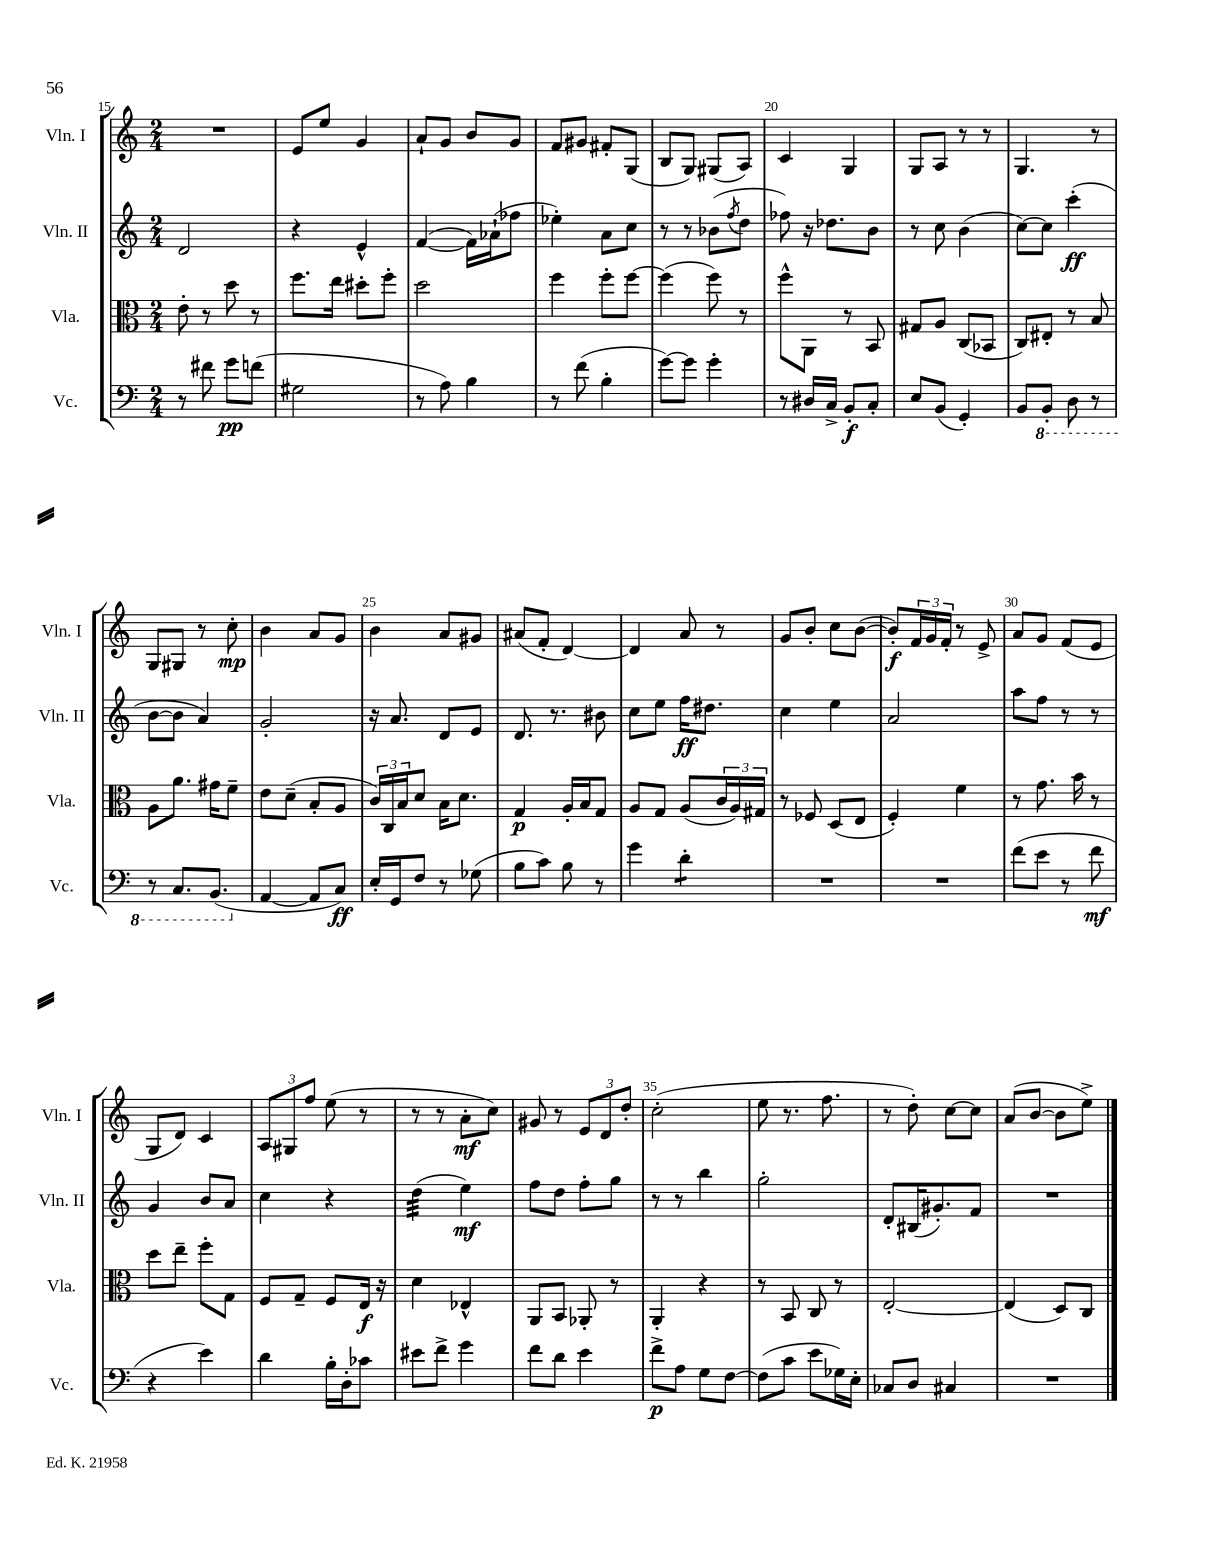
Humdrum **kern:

**kern	**kern	**kern	**kern
*staff4	*staff3	*staff2	*staff1
*clefF4	*clefC3	*clefG2	*clefG2
*k[]	*k[]	*k[]	*k[]
*M2/4	*M2/4	*M2/4	*M2/4
8r	8e'\	2d/	2r
8f#\	8r	.	.
8g\L	8dd\	.	.
(8f\J	8r	.	.
=	=	=	=
2G#\	8.ff\L	4r	8e/L
.	.	.	8ee/J
.	16ee\Jk	.	.
.	8dd#'\L	4e^^/	4g/
.	8ff'\J	.	.
=	=	=	=
8r	2dd\	([4f/	8a`/L
8A\)	.	.	8g/J
4B\	.	16f\]LL)	8b/L
.	.	(16a-`\J	.
.	.	8ff-\J	8g/J
=	=	=	=
8r	4ff\	4ee-'\)	8f/L
(8f\	.	.	8g#/J
4B'\	8ff'\L	8a\L	8f#'/L
.	[8ff\J	8cc\J	(8G/J
=	=	=	=
[8g\L)	(4ff\]	8r	8B/L
8g\]J	.	8r	8G/J)
4g'\	8ff\)	(8b-\L	(8G#/L
.	.	8qff/	.
.	8r	8dd\J	8A/J)
=	=	=	=
8r	8ff^^\L	8ff-\)	4c/
16D#/LL	8AA\J	16r	.
16C^/JJ	.	8.dd-\L	.
8BB'/L	8r	.	4G/
8C'/J	8BB/	8b\J	.
=	=	=	=
8E/L	8G#/L	8r	8G/L
(8BB/J	8A/J	8cc\	8A/J
4GG'/)	(8C/L	(4b\	8r
.	8BB-/J	.	8r
=	=	=	=
8BB/L	8C/L)	[8cc\L)	4.G/
8BBB'/J	8E#'/J	8cc\]J	.
8DD\	8r	(4ccc'\	.
8r	8B/	.	8r
=	=	=	=
8r	8A\L	[8b\L	8G/L
8.CC/L	8.a\J	8b\]J	8G#/J
.	.	4a/)	8r
(8.BBB/J	16g#\LK	.	.
.	8f~\J	.	8cc'\
=	=	=	=
[4AA/	8e\L	2g'/	4b\
.	(8d~\J	.	.
8AA/]L	8B'/L	.	8a/L
8C/J)	8A/J	.	8g/J
=	=	=	=
16E'/LL	24c/LL)	16r	4b\
.	24C/	.	.
16GG/J	.	8.a/	.
.	24B/J	.	.
8F/J	8d/J	.	.
8r	16B\LK	8d/L	8a/L
.	8.d\J	.	.
(8G-\	.	8e/J	8g#/J
=	=	=	=
8B\L	4G/	8.d/	(8a#/L
8c\J)	.	.	8f'/J
.	.	8.r	.
8B\	16A'/LL	.	[4d/)
.	16B/J	.	.
8r	8G/J	8b#\	.
=	=	=	=
4g\	8A/L	8cc\L	4d/]
.	8G/J	8ee\J	.
4d'\	(8A/L	16ff\LK	8a/
.	.	8.dd#\J	.
.	24c/L	.	8r
.	24A/)	.	.
.	24G#/JJ	.	.
=	=	=	=
2r	8r	4cc\	8g/L
.	8F-/	.	8b'/J
.	(8D/L	4ee\	8cc\L
.	8E/J	.	([8b\J
=	=	=	=
2r	4F'/)	2a/	8b'/]L)
.	.	.	24f/L
.	.	.	24g/
.	.	.	24f'/JJ
.	4f\	.	8r
.	.	.	8e^/
=	=	=	=
(8f\L	8r	8aa\L	8a/L
8e\J	8.g\	8ff\J	8g/J
8r	.	8r	(8f/L
.	16b\	.	.
8f\	8r	8r	8e/J
=	=	=	=
4r	8dd\L	4g/	8G/L
.	8ee~\J	.	8d/J)
4e\)	8ff'\L	8b/L	4c/
.	8G\J	8a/J	.
=	=	=	=
4d\	8F/L	4cc\	12A/L
.	.	.	12G#/
.	8G~/J	.	.
.	.	.	12ff/J
16B'\LL	8F/L	4r	(8ee\
16D'\J	.	.	.
8c-\J	16E/Jk	.	8r
.	16r	.	.
=	=	=	=
8e#\L	4d\	(4dd\	8r
8f^\J	.	.	8r
4g\	4E-^^/	4ee\)	8a'\L
.	.	.	8cc\J)
=	=	=	=
8f\L	8AA/L	8ff\L	8g#/
8d\J	8BB/J	8dd\J	8r
4e\	8AA-'/	8ff'\L	12e/L
.	.	.	12d/
.	8r	8gg\J	.
.	.	.	12dd'/J
=	=	=	=
8f^\L	4AA'/	8r	(2cc'\
8A\J	.	8r	.
8G\L	4r	4bb\	.
[8F\J	.	.	.
=	=	=	=
(8F\]L	8r	2gg'\	8ee\
8c\J	8BB/	.	8.r
8e\L	8C/	.	.
.	.	.	8.ff\
16G-\L)	8r	.	.
16E'\JJ	.	.	.
=	=	=	=
8C-/L	[2E'/	8d'/L	8r
8D/J	.	(16B#/K	8dd'\)
.	.	8.g#'/)	.
4C#/	.	.	[8cc\L
.	.	8f/J	8cc\]J
=	=	=	=
2r	(4E/]	2r	(8a/L
.	.	.	[8b/J
.	8D/L)	.	8b\]L
.	8C/J	.	8ee^\J)
==	==	==	==
*-	*-	*-	*-
